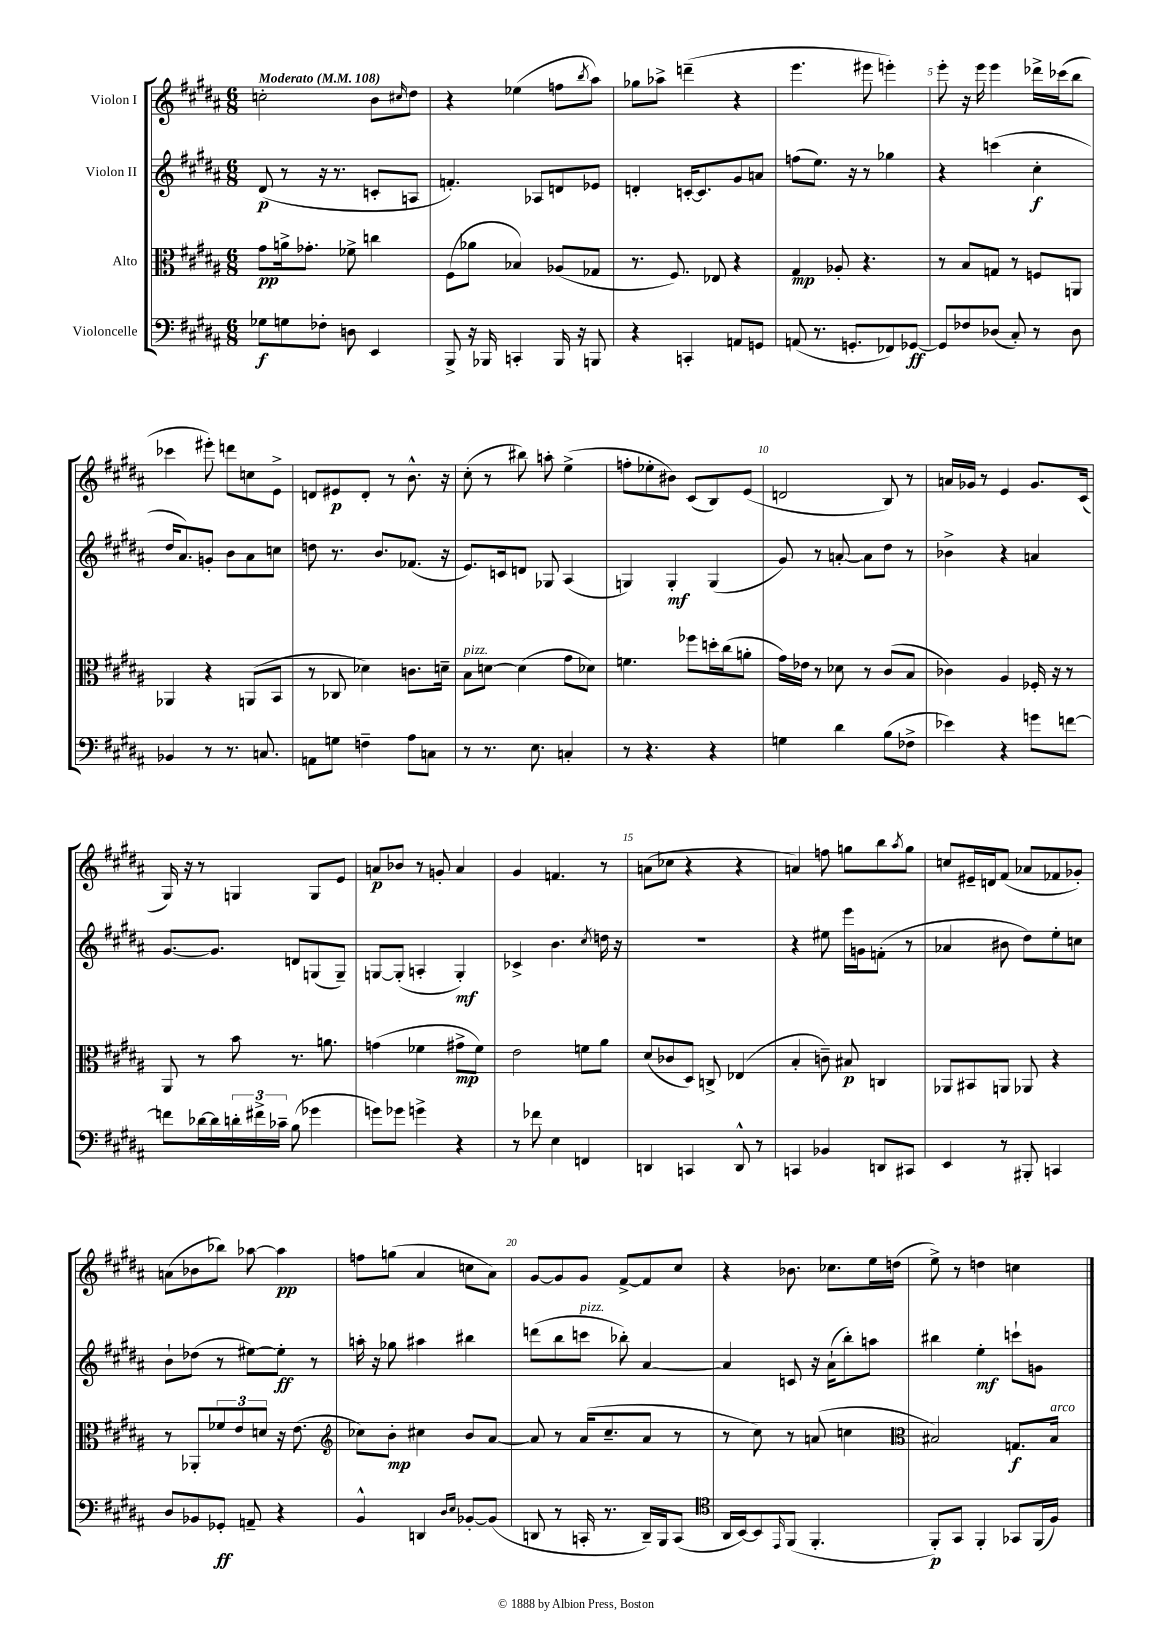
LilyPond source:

<<
\new StaffGroup <<
\new Staff = "s0" \with { instrumentName = "Violon I" } {
    \clef treble \key b \major \numericTimeSignature \time 6/8 \tempo "Moderato" 4 = 108
    c''2-. b'8 \grace { cis''16 } dis''8 |
    r4 ees''4( f''8 \acciaccatura { b''8 } ais''8) |
    ges''8 aes''8-> d'''4--( r4 |
    e'''4. eis'''8 e'''4-.) |
    e'''8-. r16 e'''16 e'''4 des'''16-> ces'''16( b''8 |
    ces'''4 eis'''8-.) d'''8 c''8 e'8-> |
    d'8 eis'8\p d'8-. r8 b'8.-^ r16 |
    cis''8-.( r8 bis''8) a''8-. e''4->( |
    f''8-. ees''8-. bis'8) cis'8( b8) e'8( |
    d'2 b8) r8 |
    a'16 ges'16 r8 e'4 ges'8. cis'16( |
    gis16) r16 r8 g4 g8 e'8 |
    a'8\p bes'8 r8 g'8-. a'4 |
    gis'4 f'4. r8 |
    a'8( ces''8 r4 r4 |
    a'4) f''8 g''8 b''8 \acciaccatura { ais''8 } g''8 |
    c''8 eis'16-- d'16 fis'8( aes'8 fes'8 ges'8-.) |
    a'8( bes'8 bes''8) aes''8~ aes''4\pp |
    f''8 g''8( ais'4 c''8 ais'8) |
    gis'8~ gis'8 gis'8 fis'8~-> fis'8 cis''8 |
    r4 bes'8. ces''8. e''16 d''16( |
    e''8->) r8 d''4 c''4 \bar "|." |
}
\new Staff = "s1" \with { instrumentName = "Violon II" } {
    \clef treble \key b \major \numericTimeSignature \time 6/8
    dis'8\p( r8 r16 r8. c'8-. a8 |
    f'4.-.) aes8 d'8 ees'8 |
    d'4-. c'16~-. c'8. gis'8 a'8 |
    f''8( e''8.) r16 r8 ges''4 |
    r4 c'''4( cis''4-.\f |
    dis''16 ais'8.) g'8-. b'8 ais'8 c''8 |
    d''8 r8. b'8. fes'8.( r16 |
    e'8.) c'16 d'8 ges8 ais4( |
    g4) g4-.\mf g4( |
    gis'8) r8 a'8~-. a'8 dis''8 r8 |
    bes'4-> r4 a'4 |
    gis'8.~ gis'8. d'8 g8( g8--) |
    g8~ g8-.( a4-. g4-.\mf) |
    ces'4-> b'4. \acciaccatura { cis''8 } d''16 r16 |
    R2. |
    r4 eis''8 e'''16 g'16 f'8-.( r8 |
    aes'4 bis'8 dis''8) e''8-. c''8 |
    b'8-! des''8( r8 eis''8~) eis''8-.\ff r8 |
    a''16-. r16 ges''8 ais''4 bis''4 |
    d'''8( b''8 c'''8^\markup { \italic "pizz." } bes''8-.) ais'4~ |
    ais'4 c'8 r16 ais'16-!( b''8-.) a''8 |
    bis''4 e''4-.\mf c'''8-! g'8 \bar "|." |
}
\new Staff = "s2" \with { instrumentName = "Alto" } {
    \clef alto \key b \major \numericTimeSignature \time 6/8
    gis'8\pp a'16-> ges'8.-. fes'8-> c''4 |
    fis8( aes'8 bes4) aes8( ges8 |
    r8. fis8.) ees8 r4 |
    gis4\mp aes8-. r4. |
    r8 b8 g8 r8 f8 a,8 |
    aes,4 r4 a,8( b,8 |
    r8 ces8 des'4) c'8. d'16-- |
    b8^\markup { \italic "pizz." } d'8~ d'4( gis'8 des'8) |
    f'4. fes''8 d''16-. cis''16( a'8-. |
    gis'16) ees'16 r8 des'8 r8 cis'8( b8 |
    ces'4) ais4 fes16-. r16 r8 |
    ais,8 r8 b'8 r8. a'8. |
    g'4( fes'4 gis'8->\mp fes'8) |
    e'2 f'8 ais'8 |
    dis'8( ces'8 dis8) c8-> ees4( |
    b4-. c'8--) bis8\p c4 |
    aes,8 bis,8 a,8 aes,8 r4 |
    r8 aes,8-. \tuplet 3/2 { fes'8 e'8 d'8 } r16 e'8.( |
    \clef treble ces''8) b'8-.\mp cis''4 b'8 ais'8~ |
    ais'8 r8 ais'16( cis''8.-- ais'8 r8 |
    r8 cis''8) r8 a'8( c''4 |
    \clef alto bis2) g8.\f bis16^\markup { \italic "arco" } \bar "|." |
}
\new Staff = "s3" \with { instrumentName = "Violoncelle" } {
    \clef bass \key b \major \numericTimeSignature \time 6/8
    ges8\f g8 fes8-. d8 e,4 |
    b,,8-> r16 bes,,16 c,4-. bes,,16 r16 b,,8 |
    r4 c,4-. a,8 g,8 |
    a,8( r8. g,8.-. fes,8) ges,8~\ff |
    ges,8 fes8 des8( cis8-.) r8 des8 |
    bes,4 r8 r8. c8. |
    a,8 g8 f4-- ais8 c8 |
    r8 r8. e8. c4-. |
    r8 r4. r4 |
    g4 dis'4 b8( fes8-> |
    ees'4) r4 g'8 f'8~ |
    f'8 des'16~ des'16 \tuplet 3/2 { d'16-. fis'16-> ces'16-- } b8( ges'4 |
    g'8) ges'8 g'4-> r4 |
    r8 fes'8 e4 f,4 |
    d,4 c,4 d,8-^ r8 |
    c,4 bes,4 d,8 cis,8 |
    e,4 r8 bis,,8-. c,4 |
    dis8 bes,8 ges,8-.\ff a,8-- r4 |
    b,4-^ d,4 \grace { dis16 e16 } bes,8~-. bes,8( |
    d,8 r8 c,16-. r8. d,16--) b,,16 c,8( |
    \clef tenor ais,16 b,16~) b,8 \grace { e,16 } fis,8( fis,4.-. |
    fis,8-.\p) gis,8 fis,4-. ges,8 fis,16( fis16) \bar "|." |
}
>>
>>
\layout { \context { \Score \override BarNumber.break-visibility = ##(#f #t #t) barNumberVisibility = #(every-nth-bar-number-visible 5) } }
